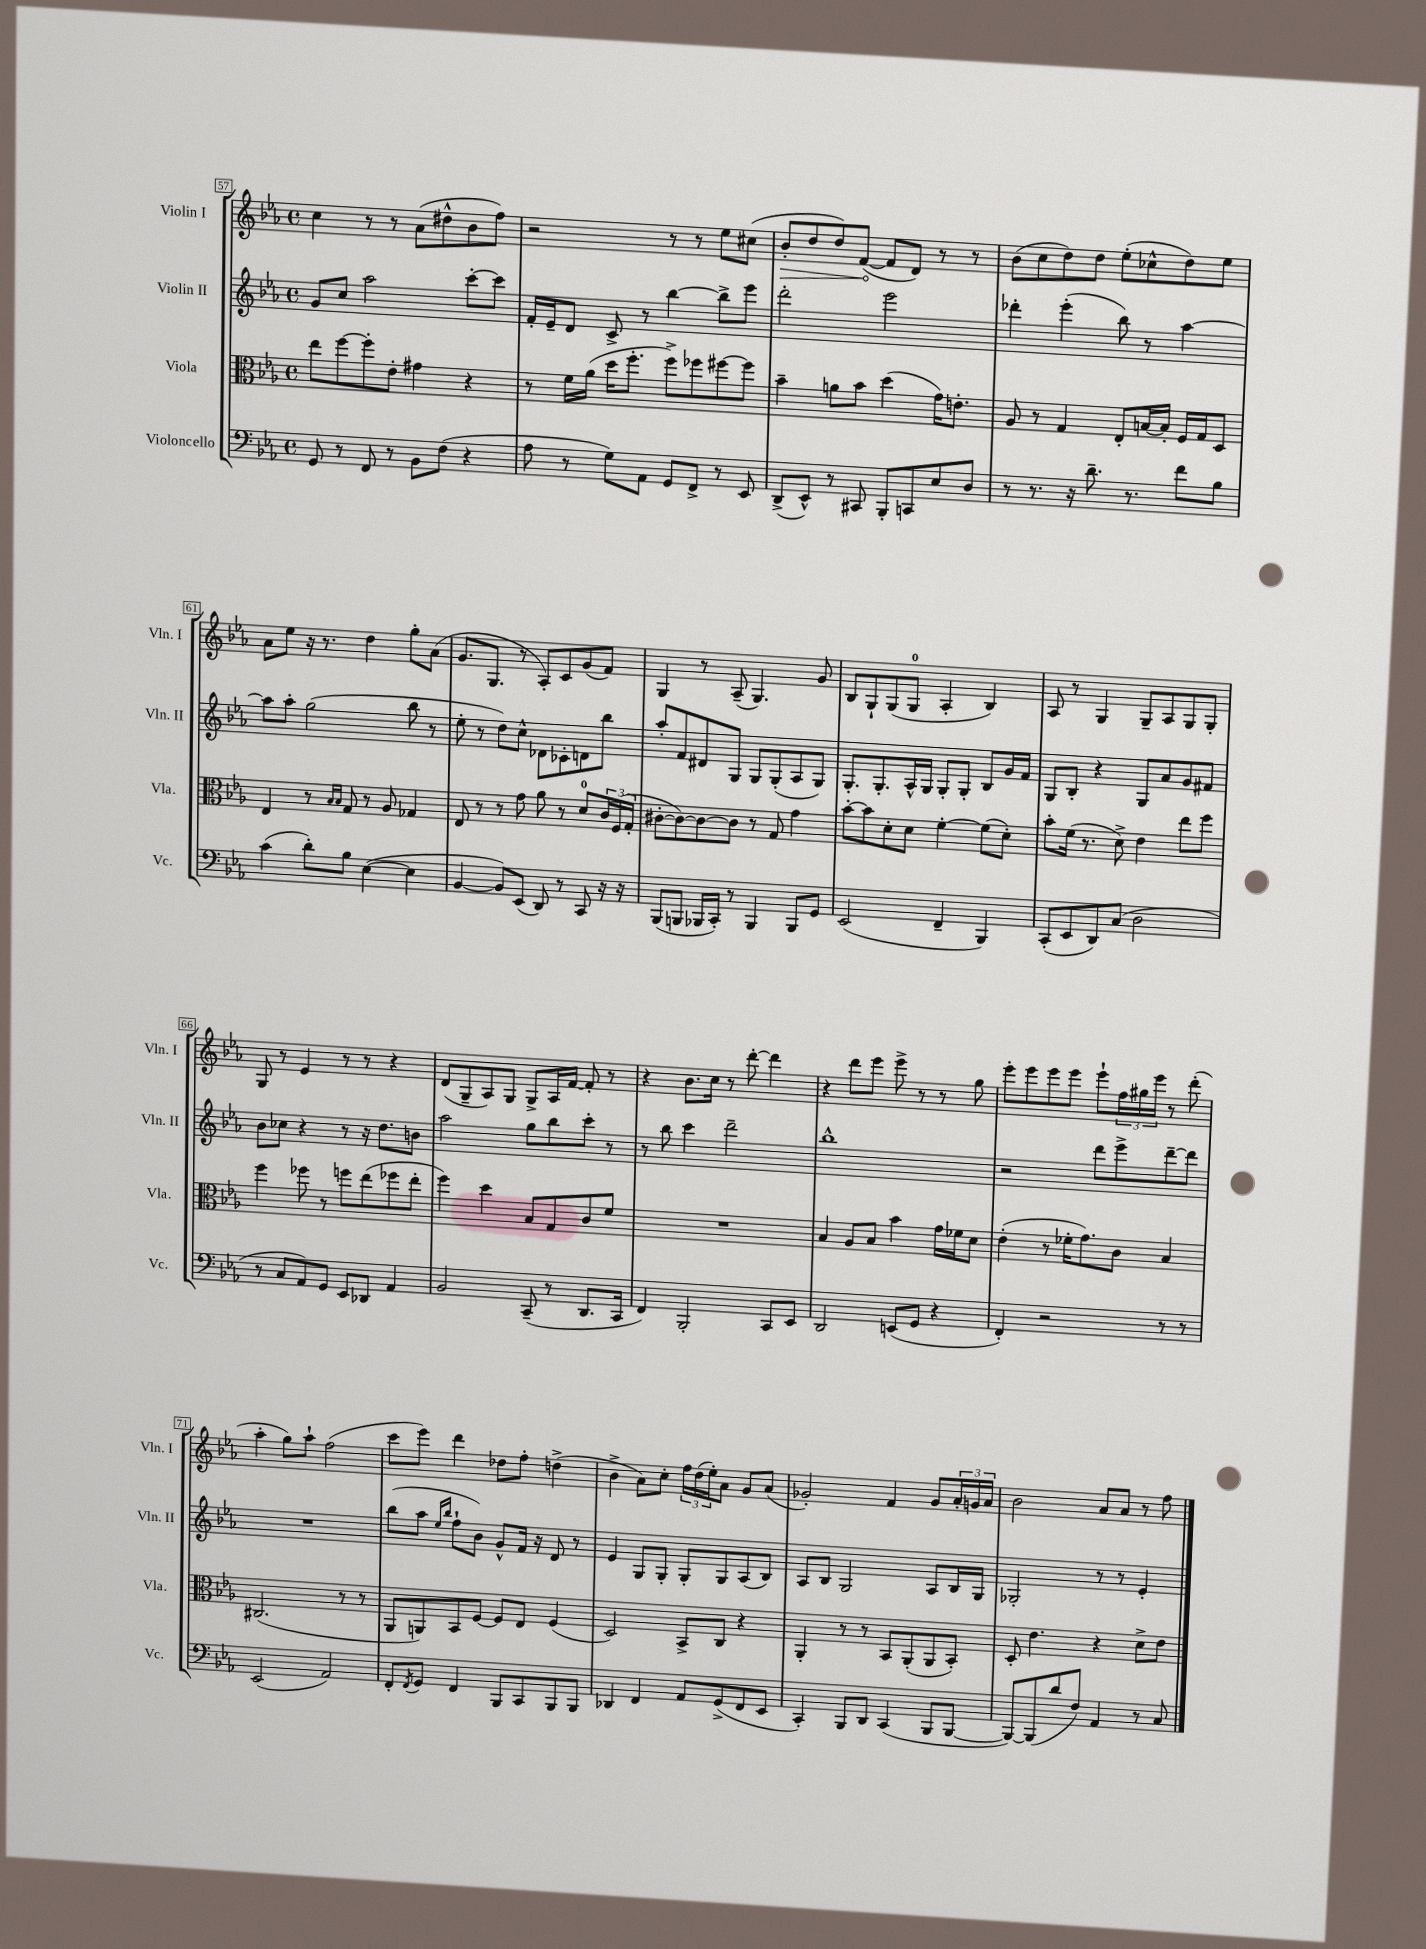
<<
\new StaffGroup <<
\new Staff = "s0" \with { instrumentName = "Violin I" shortInstrumentName = "Vln. I" } {
    \clef treble \key ees \major \defaultTimeSignature \time 4/4
    c''4 r8 r8 aes'8( dis''8-^ bes'8 f''8) |
    r2 r8 r8 ees''8 cis''8( |
    \once \override Hairpin.circled-tip = ##t bes'8-.\> d''8 d''8) f'8~\!( f'8 d'8) r8 r8 |
    bes'8( c''8 d''8) d''8 ees''8-.( ces''8-^ d''8) ees''8 |
    aes'8 ees''8 r16 r8. d''4 g''8-. aes'8( |
    g'8. g8. r8 aes8-.) c'8 g'8( f'8) |
    g4 r8 aes8--( g4.) g'8 |
    bes8 g8-! g8( g8-0 aes4-. bes4) |
    aes8 r8 g4 g8-- aes8 g8 g8-. |
    g8 r8 ees'4 r8 r8 r4 |
    d'8( g8-- aes8) g8 g8-> aes16 f'16~ f'8-. r8 |
    r4 bes'8. c''16 r8 d'''8~-. d'''4 |
    r4 d'''8 ees'''8 ees'''8-> r8 r8 g''8 |
    ees'''8-. ees'''8 ees'''8 ees'''8 ees'''8-! \tuplet 3/2 { f''16 gis''16 ees'''16 } r8 d'''8-.( |
    aes''4-. g''8) aes''8-! f''2( |
    c'''8 ees'''8) d'''4 des''8 f''8-. d''4->( |
    bes'4-> aes'8) c''8-. \tuplet 3/2 { f''16 d''16( ees''16-.) } aes'8 g'8 aes'8( |
    ges'2-.) f'4 ges'8 \tuplet 3/2 { aes'16-. g'16 aes'16 } |
    bes'2 aes'8 aes'8 r8 f''8 \bar "|." |
}
\new Staff = "s1" \with { instrumentName = "Violin II" shortInstrumentName = "Vln. II" } {
    \clef treble \key ees \major \defaultTimeSignature \time 4/4
    g'8 c''8 aes''2 c'''8~-. c'''8 |
    f'16-. ees'16-- d'8 c'8-> r8 bes''4~ bes''8-> ees'''8 |
    d'''2-. ees'''2 |
    des'''4-. ees'''4-.( bes''8) r8 aes''4~ |
    aes''8 aes''8-. g''2( bes''8 r8 |
    ees''8-. r8 d''8) c''8-^ des'8 ces'8-. d'8 bes''8 |
    aes''8-. f'8 dis'8 g8 g8 g8-.( aes8 g8) |
    g8.-. g8.-. aes16-^ g16 g8-. g8-. bes8 g'16 f'16 |
    g8 bes8-. r4 g8 aes'8 g'8 fis'8 |
    bes'8 ces''8 r4 r8 r16 d''8. b'8 |
    aes''2 g''8 bes''8 c'''8-. r8 |
    r8 bes''8 c'''4 d'''2-- |
    bes''1-^ |
    r2 d'''8 ees'''8-> d'''8~-- d'''8 |
    R1 |
    bes''8( aes''8 \grace { ees''16 bes''16 } f''8-! bes'8) g'8-^ f'16 r16 d'8 r8 |
    ees'4 g8 g8-. g8-. g8 aes8( bes8) |
    aes8 bes8 g2 aes8 bes16 g16 |
    ges2-. r8 r8 ees'4-. \bar "|." |
}
\new Staff = "s2" \with { instrumentName = "Viola" shortInstrumentName = "Vla." } {
    \clef alto \key ees \major \defaultTimeSignature \time 4/4
    ees''8 f''8~ f''8-. ees'8-. gis'4 r4 |
    r8 f'16 aes'16( d''16 f''8.-. f''8->) fes''8 fis''8~ fis''8 |
    bes'4-- a'8 bes'8 d''4( g'16) e'8.-. |
    aes8 r8 g4 ees8-. b16~ b16-. f16 g16 d8 |
    ees4 r8 \grace { bes16 bes16 } g8 r8 aes8 ges4 |
    ees8 r8 r8 g'8 aes'8 r8 d'8-0 \tuplet 3/2 { c'16 f16( g16-. } |
    cis'8~-. cis'8~) cis'8~ cis'8 r8 g8 g'4 |
    bes'8~-. bes'8 d'8-. d'8 f'4~-. f'8( d'8-.) |
    bes'8-. f'16( r8. d'8->) ees'4 ees''8 f''8 |
    f''4 fes''8 r8 f''8 ees''8( fes''8 ees''8-. |
    f''4) d''4 bes8 g8 c'8 f'8 |
    R1 |
    bes4 aes8 bes8 bes'4 g'16 fes'16 d'8 |
    ees'4-.( r8 fes'16-. g'8.) c'8 bes4 |
    cis2.( r8 r8 |
    aes,8 a,8) bes,8 f8~ f8 ees8 f4( |
    d2) bes,8-> c8 r4 |
    aes,4-. r8 r8 bes,8 aes,8-.( aes,8 bes,8-.) |
    d8-. ees'4. r4 d'8-> ees'8 \bar "|." |
}
\new Staff = "s3" \with { instrumentName = "Violoncello" shortInstrumentName = "Vc." } {
    \clef bass \key ees \major \defaultTimeSignature \time 4/4
    g,8 r8 f,8 r8 bes,8 f8( r4 |
    aes8 r8 g8) aes,8 g,8 f,8-> r8 ees,8 |
    d,8->( ees,8-^) r8 cis,8 bes,,8-. c,8 ees8 d8 |
    r8 r8. r16 d'8.-- r8. f'8 bes8 |
    c'4( d'8-.) bes8 ees4~( ees4 |
    bes,4~ bes,8) ees,8( d,8) r8 c,8 r16 r16 |
    bes,,8( b,,8 bes,,16 c,16-.) r8 bes,,4 bes,,8 g,8 |
    ees,2( f,4-- bes,,4) |
    c,8-.( ees,8 d,8) c8( d2 |
    r8 c8 aes,8) g,8 ees,8 des,8 aes,4 |
    bes,2 c,8--( r8 d,8. c,16 |
    f,4) bes,,2-. c,8 ees,8 |
    d,2 e,8( g,8 r4 |
    f,4-.) r2 r8 r8 |
    ees,2( aes,2) |
    f,8-. \acciaccatura { f,8 } g,8 f,4 bes,,8 c,8 bes,,8 bes,,8 |
    des,4 f,4 aes,8 g,8->( f,8 ees,8 |
    c,4-.) bes,,8 d,8 c,4( bes,,8 bes,,8~ |
    bes,,8~) bes,,8( d'8 f8) aes,4 r8 c8 \bar "|." |
}
>>
>>
\layout { \context { \Score currentBarNumber = #57 \override BarNumber.stencil = #(make-stencil-boxer 0.1 0.3 ly:text-interface::print) } }
